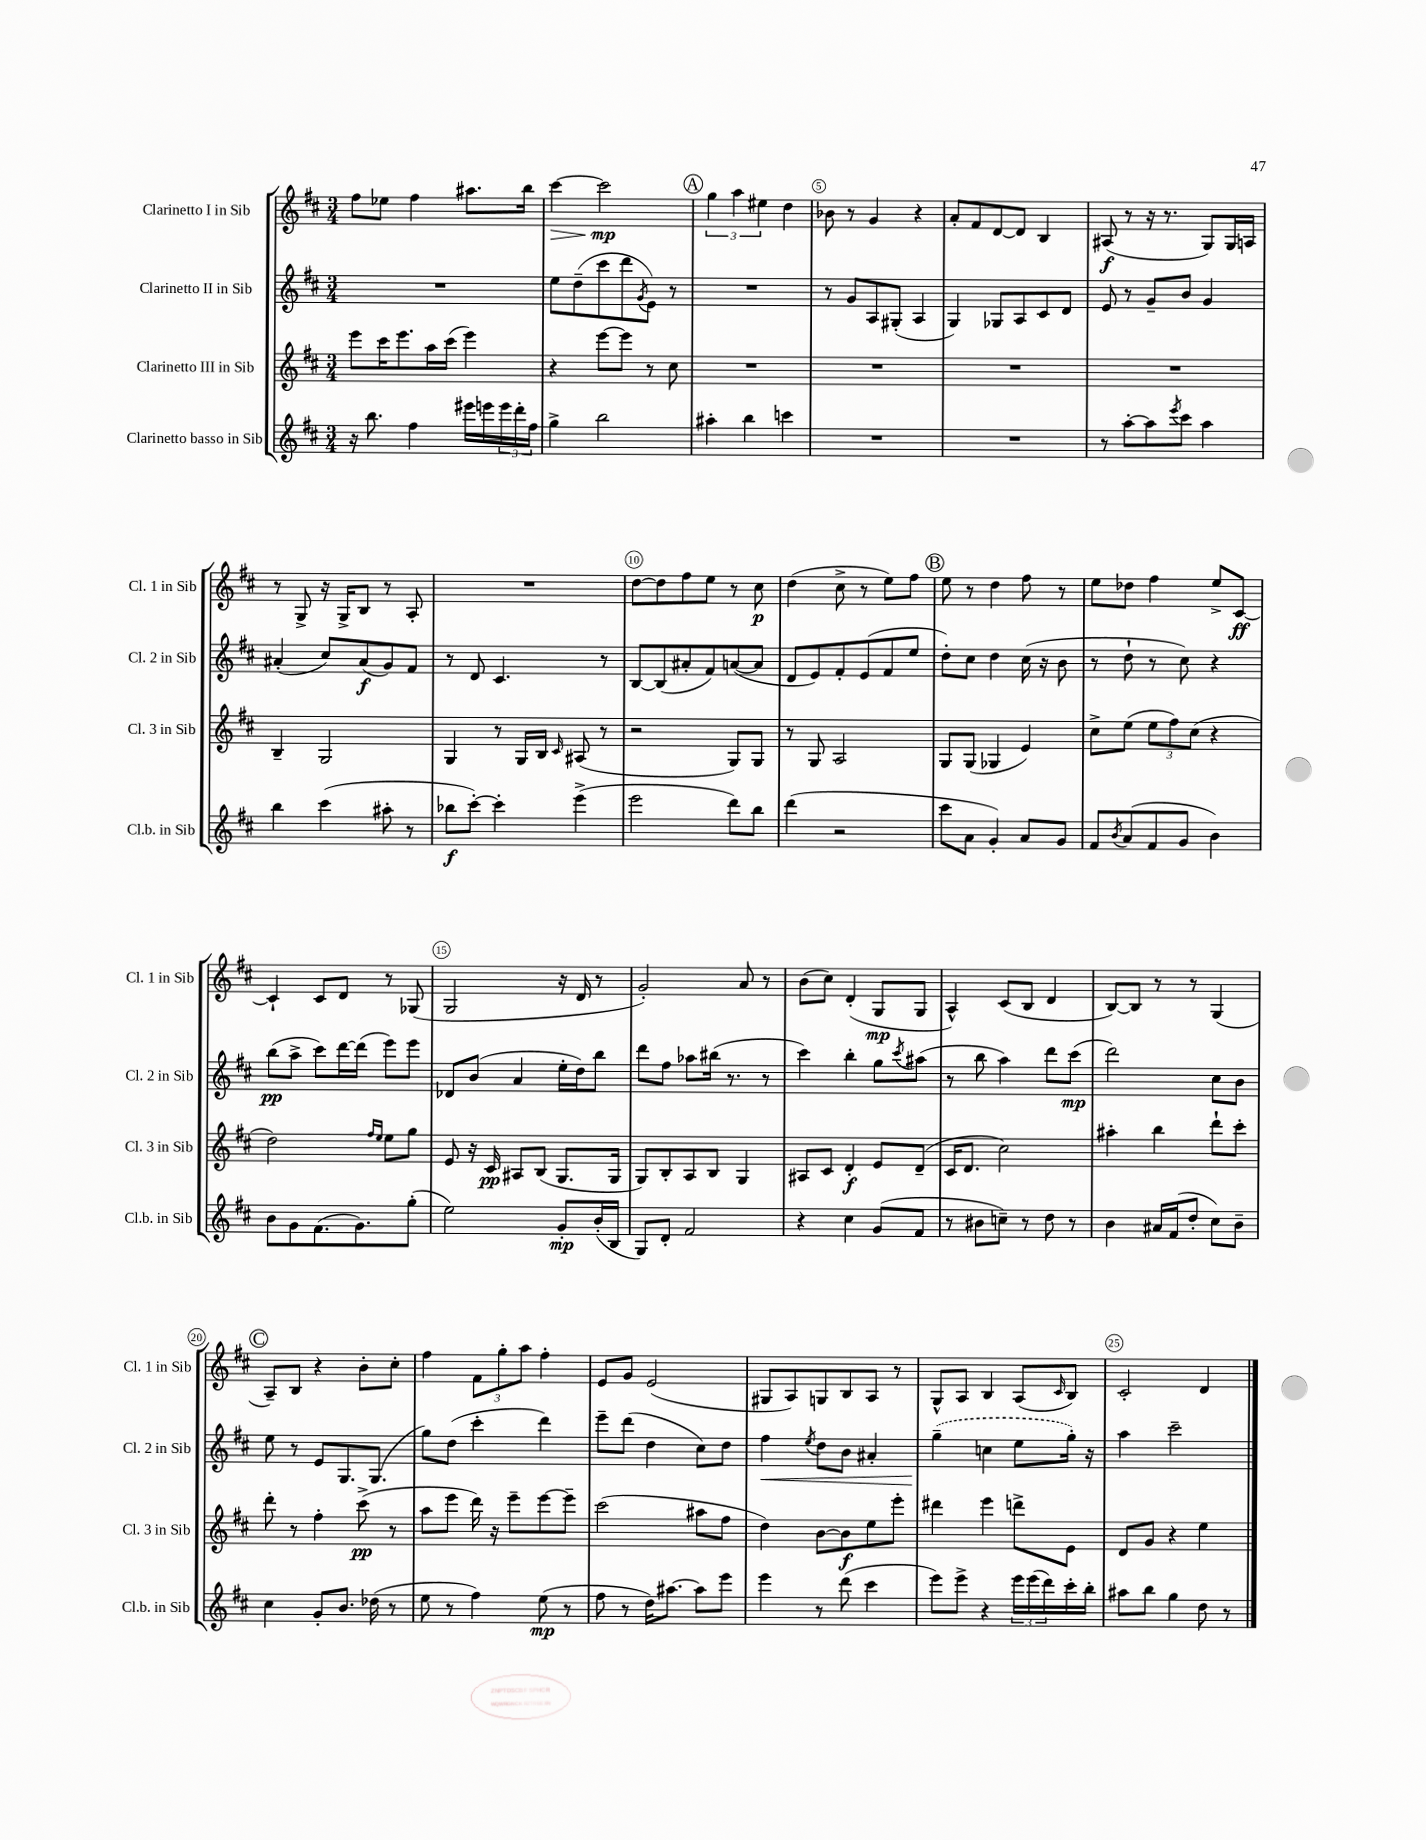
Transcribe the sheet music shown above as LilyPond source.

<<
\new StaffGroup <<
\new Staff = "s0" \with { instrumentName = "Clarinetto I in Sib" shortInstrumentName = "Cl. 1 in Sib" } {
    \clef treble \key d \major \numericTimeSignature \time 3/4
    fis''8 ees''8 fis''4 ais''8. b''16 |
    cis'''4~\> cis'''2\mp\! |
    \mark \markup { \circle "A" } \tuplet 3/2 { g''4 a''4 eis''4 } d''4 |
    bes'8 r8 g'4 r4 |
    a'8-. fis'8 d'8~ d'8 b4 |
    ais8\f( r8 r16 r8. g8) g16 a16 |
    r8 g8-> r16 g16-> b8 r8 a8-. |
    R2. |
    d''8~ d''8 fis''8 e''8 r8 cis''8\p |
    d''4( cis''8-> r8 e''8) fis''8 |
    \mark \markup { \circle "B" } e''8 r8 d''4 fis''8 r8 |
    e''8 des''8 fis''4 e''8-> cis'8~\ff |
    cis'4-! cis'8 d'8 r8 ges8( |
    g2 r16 d'16 r8 |
    g'2-.) a'8 r8 |
    b'8( cis''8) d'4-.( g8\mp g8 |
    a4-^) cis'8( b8 d'4 |
    b8~) b8 r8 r8 g4( |
    \mark \markup { \circle "C" } a8--) b8 r4 b'8-. cis''8-. |
    fis''4 \tuplet 3/2 { fis'8 g''8-. a''8 } fis''4-. |
    e'8 g'8 e'2( |
    gis8 a8) g8 b8 a8 r8 |
    g8-^ a8 b4 a8( \grace { cis'16 } b8) |
    cis'2-. d'4 \bar "|." |
}
\new Staff = "s1" \with { instrumentName = "Clarinetto II in Sib" shortInstrumentName = "Cl. 2 in Sib" } {
    \clef treble \key d \major \numericTimeSignature \time 3/4
    R2. |
    e''8 d''8--( cis'''8 d'''8 \acciaccatura { g'8 } e'8) r8 |
    \mark \markup { \circle "A" } R2. |
    r8 g'8 a8 gis8-.( a4 |
    g4) ges8 a8 cis'8 d'8 |
    e'8 r8 g'8-- b'8 g'4 |
    ais'4-.( cis''8) ais'8\f( g'8) fis'8 |
    r8 d'8 cis'4. r8 |
    b8~ b8( ais'8-. fis'8) a'8~( a'8 |
    d'8 e'8) fis'8-. e'8( fis'8 e''8 |
    \mark \markup { \circle "B" } d''8-.) cis''8 d''4 cis''16( r16 b'8 |
    r8 d''8-! r8 cis''8) r4 |
    b''8\pp( a''8-> cis'''8) d'''16~ d'''16( e'''8) e'''8 |
    des'8 b'8( a'4 e''16-. d''16) b''8 |
    d'''8 fis''8 aes''8 bis''16( r8. r8 |
    cis'''4) b''4-. g''8 \acciaccatura { cis'''8 } ais''8( |
    r8 b''8 a''4) d'''8 cis'''8\mp( |
    d'''2) cis''8 b'8 |
    \mark \markup { \circle "C" } e''8 r8 e'8 g8. g8.( |
    g''8) d''8( cis'''4-. d'''4) |
    e'''8-- d'''8( d''4 cis''8) d''8 |
    fis''4\< \acciaccatura { e''8 } d''8 b'8 ais'4-. |
    \once \slurDashed g''4--\!( c''4 e''8 g''16-.) r16 |
    a''4 cis'''2-- \bar "|." |
}
\new Staff = "s2" \with { instrumentName = "Clarinetto III in Sib" shortInstrumentName = "Cl. 3 in Sib" } {
    \clef treble \key d \major \numericTimeSignature \time 3/4
    e'''8 cis'''16 e'''8. a''16 cis'''16( e'''4) |
    r4 e'''8~ e'''8 r8 cis''8 |
    \mark \markup { \circle "A" } R2. |
    R2. |
    R2. |
    R2. |
    b4-- g2 |
    g4 r8 g16 b16 \grace { cis'16 } ais8( r8 |
    r2 g8) g8 |
    r8 g8 a2 |
    \mark \markup { \circle "B" } g8 g8( ges4 e'4) |
    cis''8-> e''8( \tuplet 3/2 { e''8 fis''8) cis''8( } r4 |
    d''2) \grace { fis''16 e''16 } e''8 g''8 |
    e'8 r16 cis'16\pp ais8 b8( g8. g16 |
    g8) b8-. a8 b8 g4 |
    ais8 cis'8 d'4-.\f e'8 d'8--( |
    cis'16 d'8. cis''2) |
    ais''4-. b''4 d'''8-! cis'''8-. |
    \mark \markup { \circle "C" } d'''8-. r8 fis''4-. cis'''8->\pp( r8 |
    a''8 e'''8 d'''16) r16 e'''8-- e'''8~ e'''8-- |
    cis'''2( ais''8 fis''8 |
    d''4) b'8~ b'8\f e''8 e'''8-. |
    dis'''4 e'''4 d'''8-> e'8 |
    d'8 g'8 r4 e''4 \bar "|." |
}
\new Staff = "s3" \with { instrumentName = "Clarinetto basso in Sib" shortInstrumentName = "Cl.b. in Sib" } {
    \clef treble \key d \major \numericTimeSignature \time 3/4
    r16 b''8. fis''4 eis'''16 e'''16 \tuplet 3/2 { e'''16 d'''16-. fis''16 } |
    g''4-> b''2 |
    \mark \markup { \circle "A" } ais''4-. b''4 c'''4 |
    R2. |
    R2. |
    r8 a''8~-. a''8 \acciaccatura { e'''8 } cis'''8 a''4 |
    b''4 cis'''4( ais''8-. r8 |
    bes''8\f cis'''8~-.) cis'''4-. e'''4->( |
    e'''2 d'''8) b''8 |
    d'''4( r2 |
    \mark \markup { \circle "B" } cis'''8 a'8 g'4-.) a'8 g'8 |
    fis'8 \acciaccatura { b'8 } a'8( fis'8 g'8 b'4) |
    b'8 g'8 fis'8.( g'8.) g''8-.( |
    e''2) g'8-.\mp b'16-.( b16 |
    g8) d'8-. fis'2 |
    r4 cis''4 g'8( fis'8 |
    r8 bis'8 c''8--) r8 d''8 r8 |
    b'4 ais'16 fis'16( d''8-. cis''8) b'8-- |
    \mark \markup { \circle "C" } cis''4 g'8-. b'8. des''16( r8 |
    e''8 r8 fis''4) e''8\mp( r8 |
    fis''8 r8 d''16) ais''8.~ ais''8 e'''8 |
    e'''4 r8 d'''8( cis'''4 |
    e'''8) e'''8-> r4 \tuplet 3/2 { e'''16 e'''16( d'''16) } cis'''16-. b''16-. |
    ais''8 b''8 g''4 d''8 r8 \bar "|." |
}
>>
>>
\layout { \context { \Score currentBarNumber = #2 \override BarNumber.break-visibility = ##(#f #t #t) barNumberVisibility = #(every-nth-bar-number-visible 5) \override BarNumber.stencil = #(make-stencil-circler 0.1 0.3 ly:text-interface::print) } }
